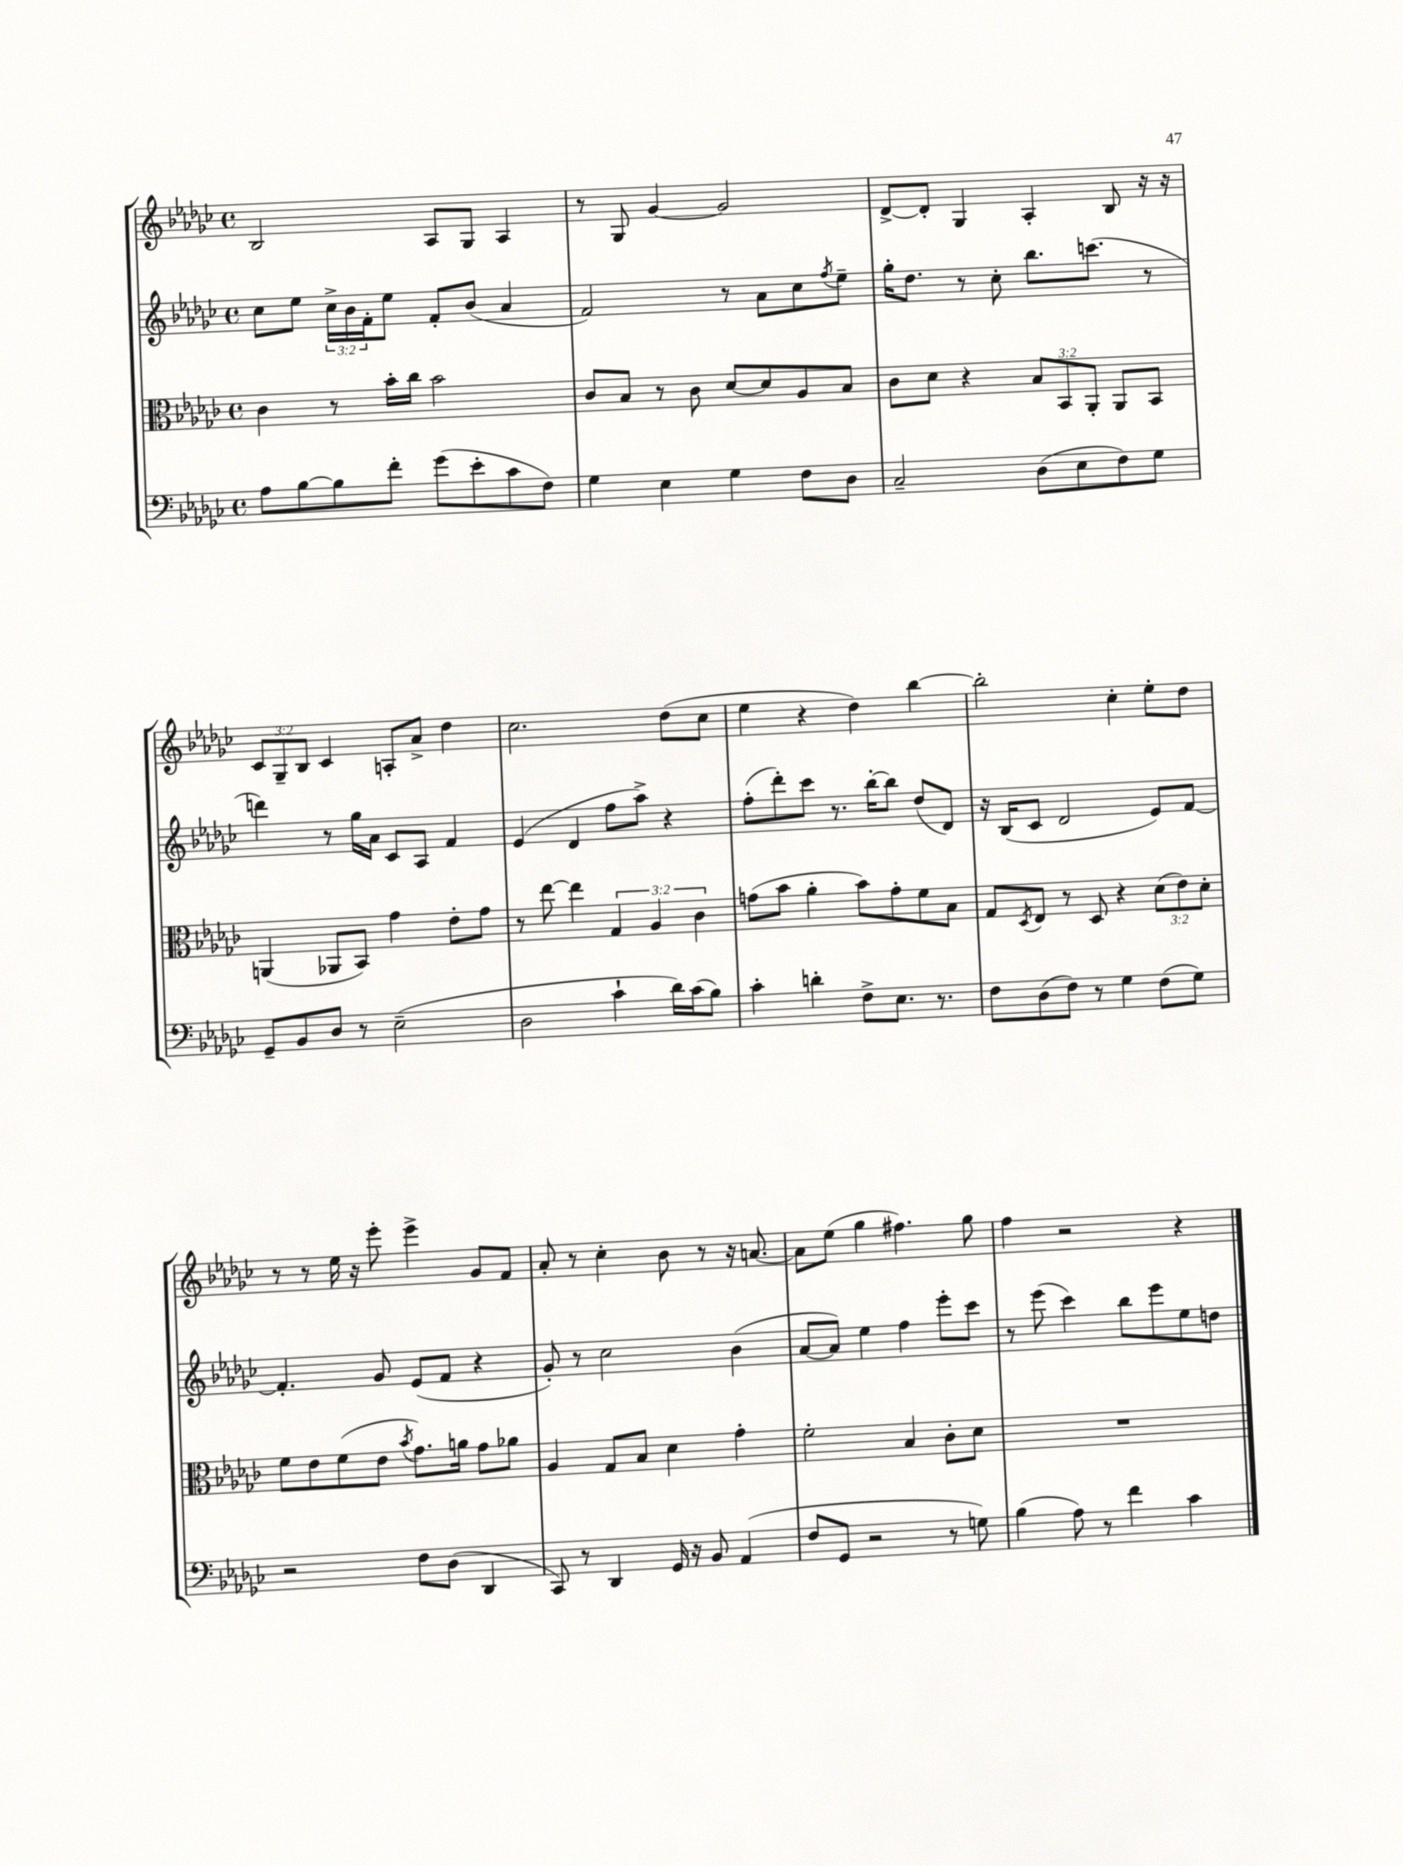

**kern	**kern	**kern	**kern
*staff4	*staff3	*staff2	*staff1
*clefF4	*clefC3	*clefG2	*clefG2
*k[b-e-a-d-g-c-]	*k[b-e-a-d-g-c-]	*k[b-e-a-d-g-c-]	*k[b-e-a-d-g-c-]
*M4/4	*M4/4	*M4/4	*M4/4
*met(c)	*met(c)	*met(c)	*met(c)
8A-	4c-	8cc-	2B-
[8B-	.	8ee-	.
8B-]	8r	24cc-^	.
.	.	24b-	.
.	.	24f'	.
8f'	16b-'	8ee-	.
.	16cc-	.	.
(8g-	2b-	8f'	8A-
8e-'	.	(8b-	8G-
8c-	.	4a-	4A-
8F)	.	.	.
=	=	=	=
4G-	8c-	2f)	8r
.	8B-	.	8G-
4E-	8r	.	[4g-
.	8c-	.	.
4G-	[8d-	8r	2g-]
.	8d-]	8a-	.
8F	8A-	8cc-	.
.	.	8qff	.
8D-	8B-	8ee-~	.
=	=	=	=
2C-~	8c-	16gg-'	[8d-^
.	.	8.dd-	.
.	8d-	.	8d-']
.	4r	8r	4G-
.	.	8cc-'	.
(8D-	12B-	8.bb-	4A-'
.	12BB-	.	.
8E-	.	.	.
.	12AA-'	.	.
.	.	(8.ccc	.
8F)	8AA-	.	8B-
8G-	8BB-	8r	16r
.	.	.	16r
=	=	=	=
8GG-~	(4AA	4ddd)	12c-
.	.	.	12G-~
8BB-	.	.	.
.	.	.	12B-
8D-	8AA-	8r	4c-
8r	8BB-)	16gg-	.
.	.	16a-	.
(2E-~	4g-	8c-	8A'
.	.	8A-	8a-^
.	8e-'	4f	4dd-
.	8g-	.	.
=	=	=	=
2D-	8r	(4e-	2.cc-
.	[8ee-	.	.
.	4ee-]	4d-	.
4c-`	6G-	8ff	.
.	.	8aa-^)	.
.	6A-	.	.
16d-)	.	4r	(8dd-
(16c-	.	.	.
.	6c-	.	.
8B-)	.	.	8cc-
=	=	=	=
4c-'	(8g	(8ff'	4ee-
.	8b-	8ddd-')	.
4d'	4a-'	8ccc-	4r
.	.	8.r	.
8F^	8b-)	.	4dd-)
.	.	[16bb-'	.
8.E-	8g'	8bb-]	.
.	8f	(8dd-	[4bb-
8.r	.	.	.
.	8B-	8d-)	.
=	=	=	=
8F	8G-	16r	2bb-']
.	.	(16B-	.
.	8qD-	.	.
(8D-	8E-	8c-	.
8F)	8r	2d-	.
8r	8D-	.	.
4G-	4r	.	4cc-'
(8F	(12d-	8e-)	8ee-'
.	12e-)	.	.
8G-)	.	[8f	8dd-
.	12d-'	.	.
=	=	=	=
2r	8f	4.f']	8r
.	8e-	.	8r
.	(8f	.	16ee-
.	.	.	16r
.	8e-	8g-	8eee-'
.	8qb-	.	.
8F	8.g-)	(8e-	4eee-^
(8D-	.	8f	.
.	16a	.	.
4DD-	8g-	4r	8g-
.	8a-	.	8f
=	=	=	=
8CC-)	4A-	8g-')	8a-'
8r	.	8r	8r
4DD-	8G-	2cc-	4cc-'
.	8B-	.	.
16GG-	4d-	.	8b-
16r	.	.	.
8BB-	.	.	8r
(4AA-	4g-'	(4b-	16r
.	.	.	[8.a
=	=	=	=
8F	2f'	[8a-	8a]
8GG-	.	8a-])	(8ee-
2r	.	4ee-	4gg-
.	4B-	4ff	4.ff#)
8r	8c-'	8eee-'	.
8G)	8d-	8ccc-	8gg-
=	=	=	=
(4B-	1r	8r	4ff
.	.	(8eee-	.
8A-)	.	4ccc-)	2r
8r	.	.	.
4f	.	8bb-	.
.	.	8eee-	.
4c-	.	8ee-	4r
.	.	8dd	.
==	==	==	==
*-	*-	*-	*-
